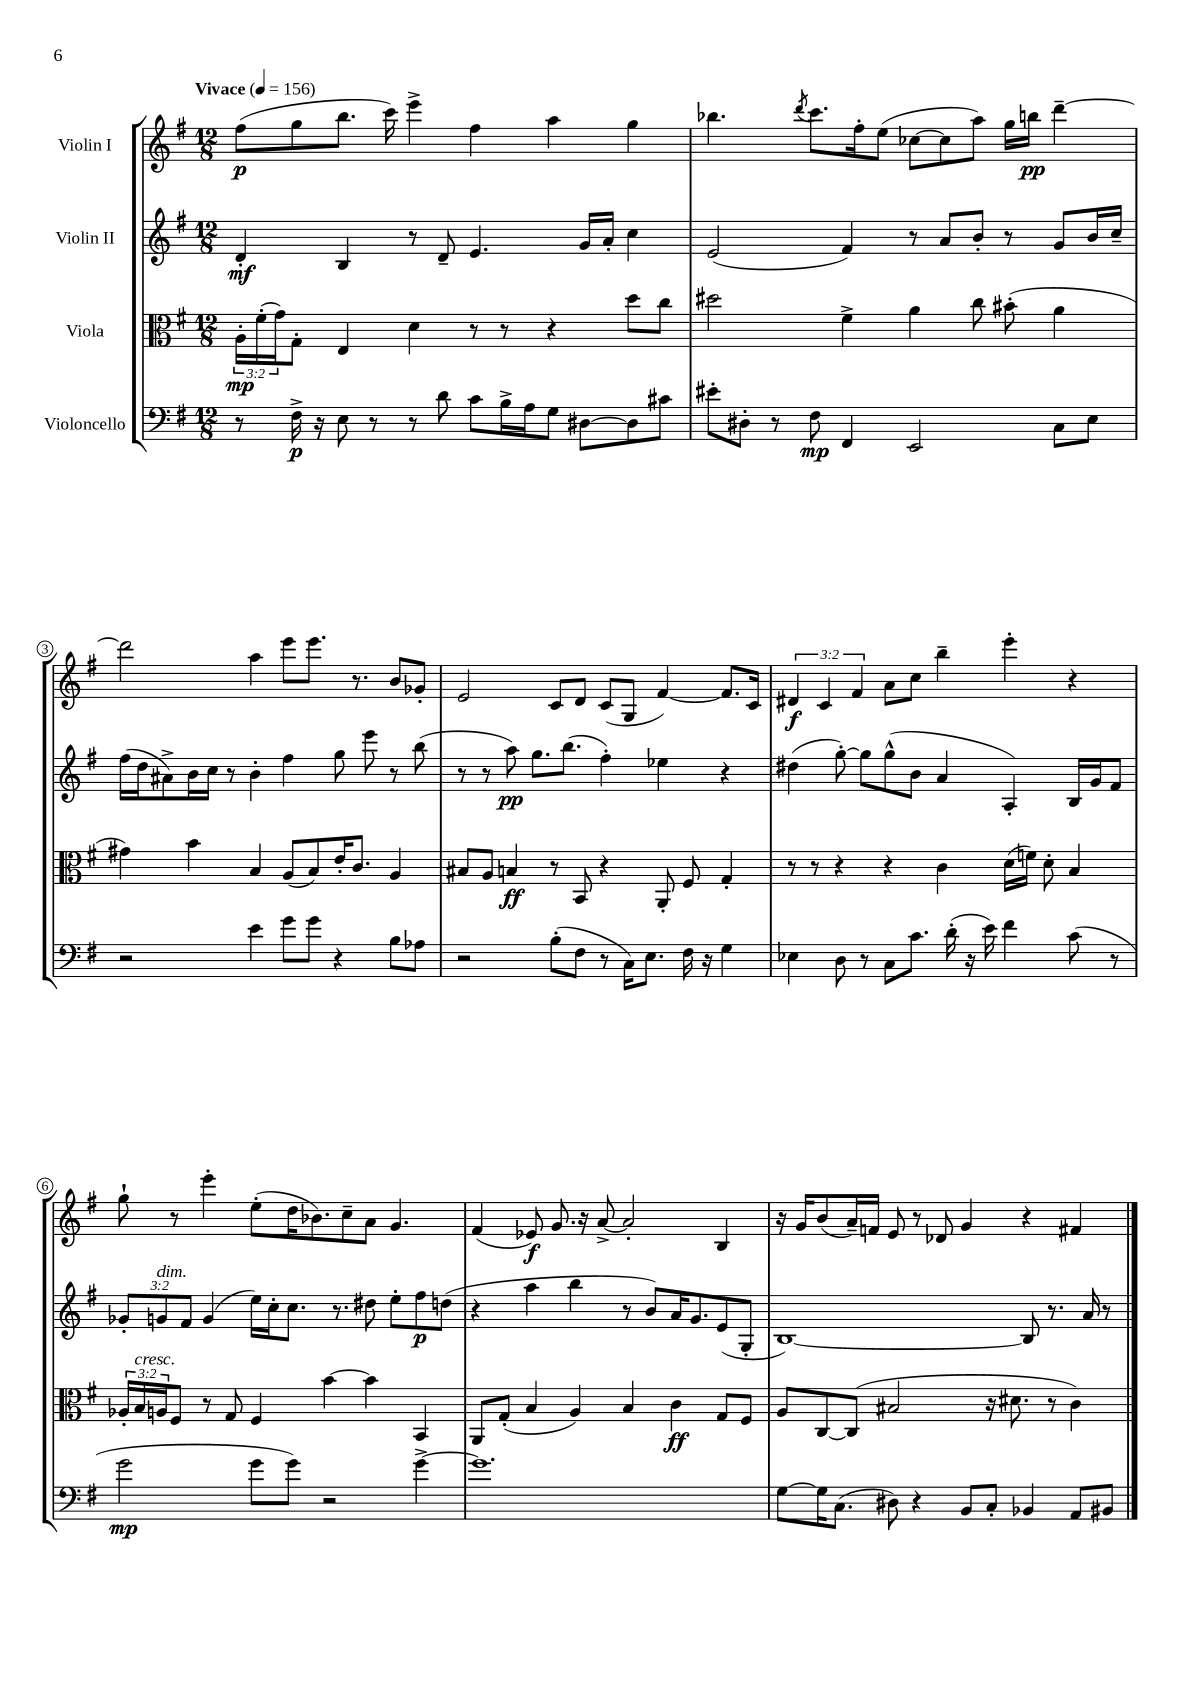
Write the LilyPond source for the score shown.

<<
\new StaffGroup <<
\new Staff = "s0" \with { instrumentName = "Violin I" } {
    \clef treble \key g \major \numericTimeSignature \time 12/8 \override Staff.TupletNumber.text = #tuplet-number::calc-fraction-text \tempo "Vivace" 4 = 156
    fis''8\p( g''8 b''8. c'''16) e'''4-> fis''4 a''4 g''4 |
    bes''4. \acciaccatura { d'''8 } c'''8. fis''16-. e''8( ces''8~ ces''8 a''8) g''16 b''16\pp d'''4~-- |
    d'''2 a''4 e'''8 e'''8. r8. b'8 ges'8-. |
    e'2 c'8 d'8 c'8( g8 fis'4~) fis'8. c'16 |
    \tuplet 3/2 { dis'4\f c'4 fis'4 } a'8 c''8 b''4-- e'''4-. r4 |
    g''8-! r8 e'''4-. e''8-.( d''16 bes'8.) c''8-- a'8 g'4. |
    fis'4( ees'8\f) g'8. r16 a'8~-> a'2-. b4 |
    r16 g'16 b'8( a'16--) f'16 e'8 r8 des'8 g'4 r4 fis'4 \bar "|." |
}
\new Staff = "s1" \with { instrumentName = "Violin II" } {
    \clef treble \key g \major \numericTimeSignature \time 12/8 \override Staff.TupletNumber.text = #tuplet-number::calc-fraction-text
    d'4-.\mf b4 r8 d'8-- e'4. g'16 a'16-. c''4 |
    e'2( fis'4) r8 a'8 b'8-. r8 g'8 b'16 c''16-- |
    fis''16( d''16 ais'8->) b'16 c''16 r8 b'4-. fis''4 g''8 e'''8 r8 b''8( |
    r8 r8 a''8\pp) g''8. b''8.( fis''4-.) ees''4 r4 |
    dis''4( g''8~-.) g''8 g''8-^( b'8 a'4 a4-.) b16 g'16 fis'8 |
    \tuplet 3/2 { ges'8-. g'8^\markup { \italic "dim." } fis'8 } g'4( e''16) c''16-. c''8. r8. dis''8 e''8-. fis''8\p d''8( |
    r4 a''4 b''4 r8 b'8) a'16 g'8. e'8( g8-. |
    b1~) b8 r8. a'16 r8 \bar "|." |
}
\new Staff = "s2" \with { instrumentName = "Viola" } {
    \clef alto \key g \major \numericTimeSignature \time 12/8 \override Staff.TupletNumber.text = #tuplet-number::calc-fraction-text
    \tuplet 3/2 { a16-.\mp fis'16-.( g'16) } g8-. e4 d'4 r8 r8 r4 d''8 c''8 |
    dis''2 fis'4-> a'4 c''8 bis'8-.( a'4 |
    gis'4) b'4 b4 a8( b8) e'16-. c'8. a4 |
    bis8 a8 b4\ff r8 b,8 r4 a,8-. fis8 g4-. |
    r8 r8 r4 r4 c'4 d'16( f'16) d'8-. b4 |
    \tuplet 3/2 { aes16-. b16^\markup { \italic "cresc." } a16 } fis8 r8 g8 fis4 b'4~ b'4 b,4 |
    a,8 g8-.( b4 a4) b4 c'4\ff g8 fis8 |
    a8 c8~ c8( bis2 r16 dis'8. r8 c'4) \bar "|." |
}
\new Staff = "s3" \with { instrumentName = "Violoncello" } {
    \clef bass \key g \major \numericTimeSignature \time 12/8
    r8 fis16->\p r16 e8 r8 r8 d'8 c'8 b16-> a16 g8 dis8~ dis8 cis'8 |
    eis'8-. dis8-. r8 fis8\mp fis,4 e,2 c8 e8 |
    r2 e'4 g'8 g'8 r4 b8 aes8 |
    r2 b8-.( fis8 r8 c16) e8. fis16 r16 g4 |
    ees4 d8 r8 c8 c'8. d'16-.( r16 e'16) fis'4 c'8( r8 |
    g'2\mp g'8 g'8) r2 g'4~-> |
    g'1. |
    g8~ g16 c8.( dis8) r4 b,8 c8-. bes,4 a,8 bis,8 \bar "|." |
}
>>
>>
\layout { \context { \Score \override BarNumber.stencil = #(make-stencil-circler 0.1 0.3 ly:text-interface::print) } }
